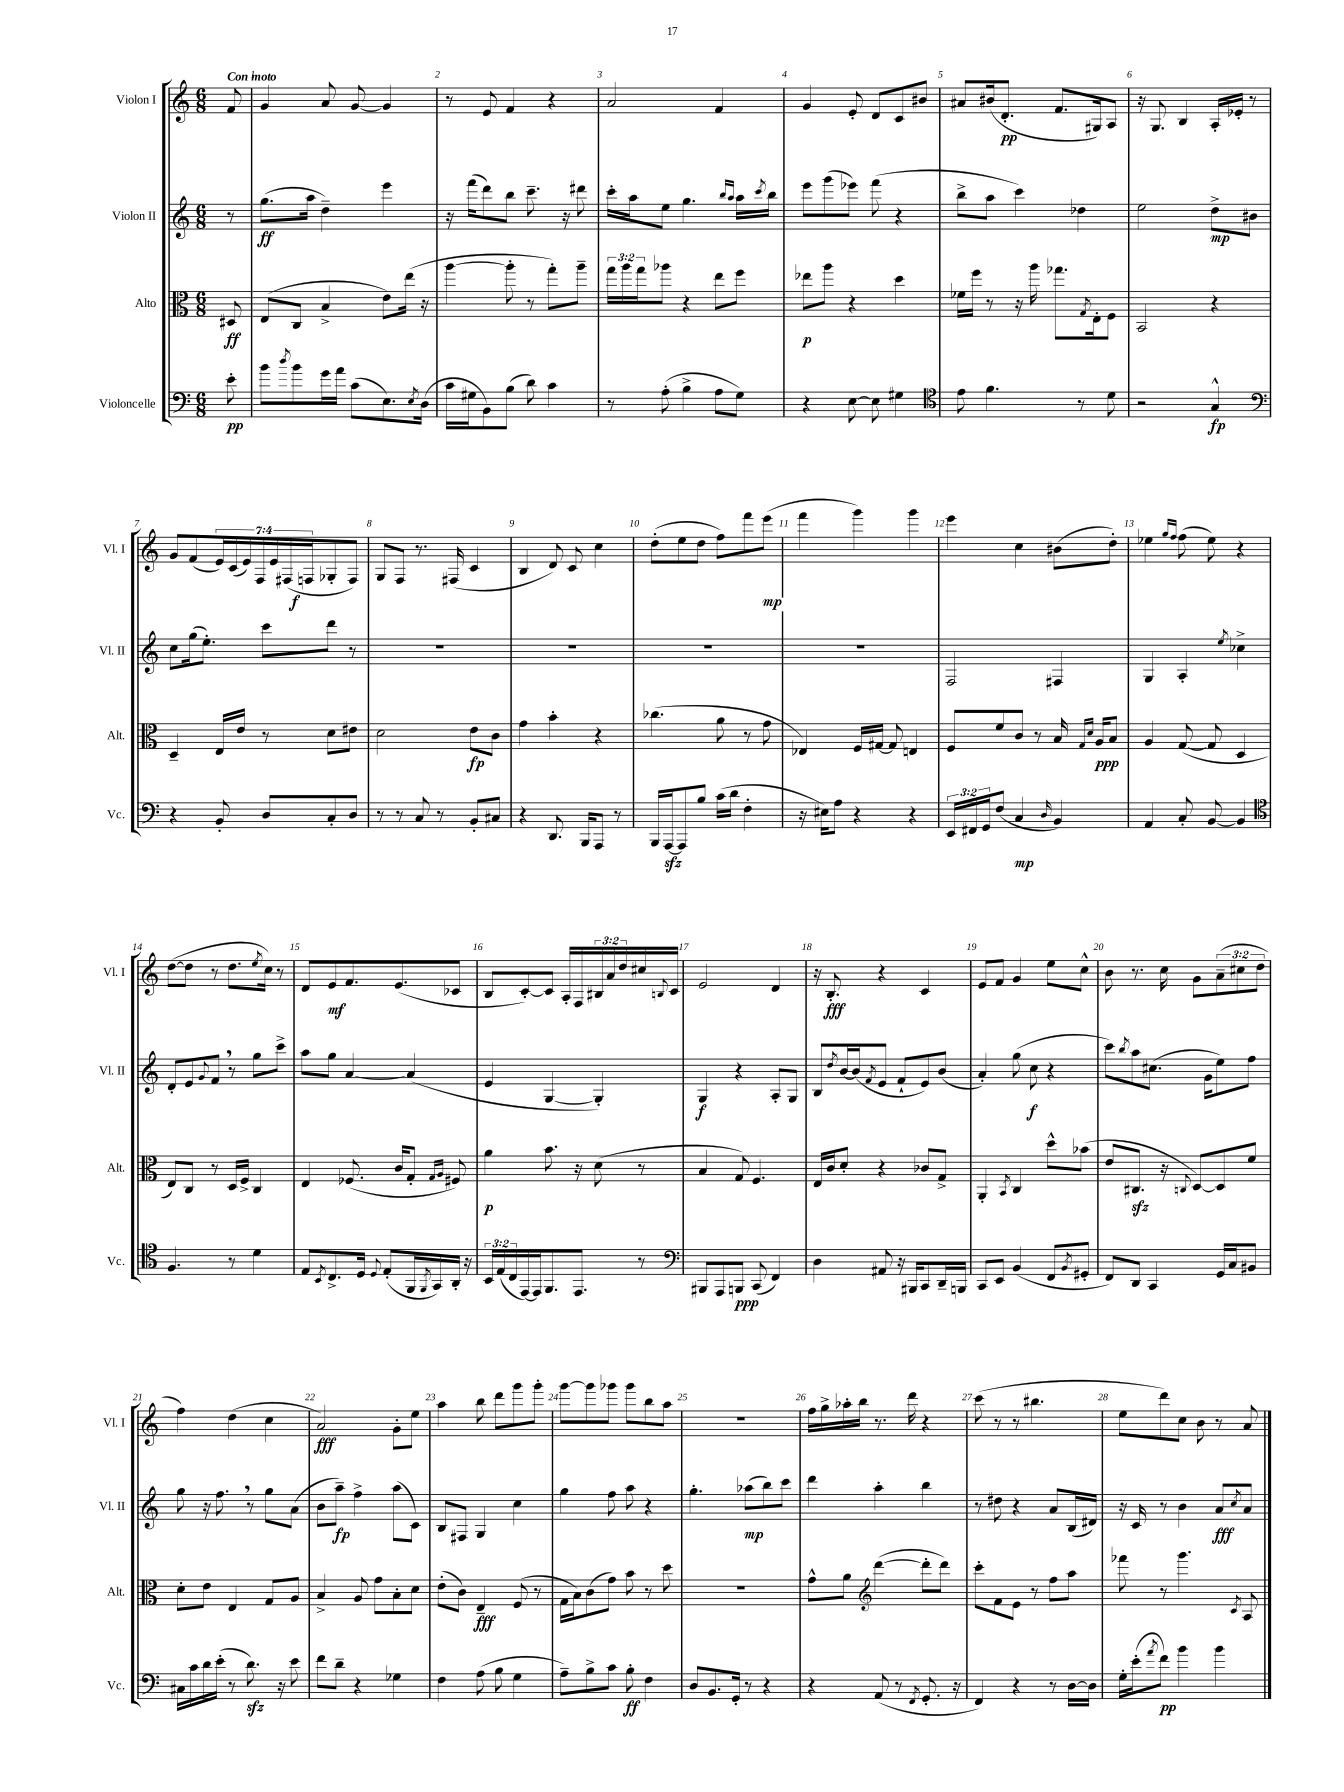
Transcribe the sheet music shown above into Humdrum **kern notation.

**kern	**kern	**kern	**kern
*staff4	*staff3	*staff2	*staff1
*clefF4	*clefC3	*clefG2	*clefG2
*k[]	*k[]	*k[]	*k[]
*M6/8	*M6/8	*M6/8	*M6/8
8e'\	8D#/	8r	8f/
=	=	=	=
8b\L	(8E/L	(8.gg\L	4g/
8qdd/	.	.	.
8b\	8C/J	.	.
.	.	16aa\Jk	.
16g\L	4B^/	4dd~\)	8a/
16a\JJ	.	.	.
(8c\L	.	.	[8g/
8.E\)	8e\L)	4eee\	4g/]
.	(16ee\Jk	.	.
8qE/	.	.	.
(16D\Jk	16r	.	.
=	=	=	=
16c\LL	[4aa\	16r	8r
16G#\J	.	(16fff\LK	.
8BB\)	.	8ddd\)	8e/
(8B\J	8aa'\]	8bb\J	4f/
8d\)	8r	8.ccc~\	.
4c\	8gg'\L)	.	4r
.	.	16r	.
.	8aa~\J	8ddd#\	.
=	=	=	=
8r	24gg\LL	16ccc'\LL	2a/
.	24aa\	.	.
.	.	16aa\J	.
.	24gg\J	.	.
(8A'\	8aa-\J	8ee\J	.
4B^\	4r	4.gg\	.
8A\L	8ee\L	.	4f/
.	.	16qqbb/LL	.
.	.	16qqaa/JJ	.
8G\J)	8ff\J	16aa\LL	.
.	.	8qccc/	.
.	.	16bb\JJ	.
=	=	=	=
4r	8ee-\L	8eee\L	4g/
.	8aa\J	(8ggg\	.
[8E\	4r	8eee-\J)	8e'/
8E\]	.	(8fff\	8d/L
4G#\	4dd\	4r	8c/
.	.	.	8b#/J
=	=	=	=
*clefC4	*	*	*
8e\	16f-\LL	8bb^\L	8a#/L
.	16ff\JJ	.	.
4.f\	8r	8aa\J	(16b#/k
.	.	.	8.d'/J
.	16r	4ccc\)	.
.	16aa\	.	.
.	8.gg-\L	.	8.f/L
8r	.	4dd-\	.
.	8qG/	.	.
.	16E'\k	.	16G#/k)
8d\	8F\J	.	8A/J
=	=	=	=
2r	2BB/	2ee\	16r
.	.	.	8.G/
.	.	.	4B/
4G^^/	4r	8dd^\L	16A'/LL
.	.	.	16e-'/JJ
.	.	8b#\J	8r
=	=	=	=
*clefF4	*	*	*
4r	4D~/	8cc\L	8g/L
.	.	(16gg\k	(8f/
.	.	8.ee'\J)	.
8BB'/	16E/LL	.	28e/L)
.	.	.	(28c/
.	16e/JJ	.	.
.	.	.	28e/)
.	.	.	28F/
8D/L	8r	8ccc\L	.
.	.	.	28e/
.	.	.	(28F#/
.	.	.	28F/J
8C'/	8d\L	8ddd\J	8G-'/
8D/J	8e#\J	8r	8F/J)
=	=	=	=
8r	2d\	2.r	8G/L
8r	.	.	8F/J
8C/	.	.	8.r
8r	.	.	.
.	.	.	(16F#/
8BB'/L	8e\L	.	4c/
8C#/J	8c\J	.	.
=	=	=	=
4r	4g\	2.r	4B/
8.DD/	4b'\	.	8d/)
.	.	.	8c/
16BBB/LK	.	.	.
8AAA/J	4r	.	4cc\
8r	.	.	.
=	=	=	=
16BBB/LL	(4.cc-\	2.r	(8dd'\L
[16AAA/J	.	.	.
8AAA/]	.	.	8ee\
8B/J	.	.	8dd\J
(16c\LL	8a\	.	8ff\L)
16d\JJ	.	.	.
4F'\	8r	.	8fff\
.	8g\	.	(8eee\J
=	=	=	=
16r	4E-/)	2.r	4fff\
16E#\LK)	.	.	.
8A\J	.	.	.
4r	16F/LL	.	4ggg\)
.	[16G#/JJ	.	.
.	8G#/]	.	.
4r	4E/	.	4ggg\
=	=	=	=
24EE/LL	8F/L	2F/	4eee\
24FF#/	.	.	.
24GG/J	.	.	.
(8F/J	8f/	.	.
4C/	8c/J	.	4cc\
.	8r	.	.
16qqD/	.	.	.
4BB/)	16B/	4F#/	(8b#\L
.	16qqG/LL	.	.
.	16qqd/JJ	.	.
.	16A/LK	.	.
.	8B/J	.	8dd'\J)
=	=	=	=
4AA/	4A/	4G/	4ee-\
.	.	.	16qqgg/LL
.	.	.	16qqff/JJ
8C'/	([8G/	4A'/	(8ff\
[8BB/	8G/]	.	8ee-\)
.	.	8qee/	.
4BB/]	4D/	4cc-^\	4r
=	=	=	=
*clefC4	*	*	*
4.F/	8E/L)	8d'/L	([8dd\L
.	8C/J	8e/	8dd\]J
.	.	8qqg/	.
.	8r	8f/J	8r
8r	16D/LL	8r	8.dd\L
.	16F^/JJ	.	.
4d\	4C/	8gg\L	.
.	.	.	8qee/
.	.	.	16cc\Jk)
.	.	8ccc^\J	8r
=	=	=	=
8E/L	4E/	8aa\L	8d/L
8qBB/	.	.	.
8.C^/	.	8gg\J	8e/
.	(8.F-/	[4a/	8.f/
16D/Jk	.	.	.
8qqD/	.	.	.
(8E'/L	.	.	.
.	16c/LK	.	(8.e/
16FF/L	8G'/J	(4a/]	.
8qFF/	.	.	.
16GG/)	.	.	.
.	16qqG/LL	.	.
.	16qqA/JJ	.	.
16AA'/JJ	8F#/)	.	8c-/J
16r	.	.	.
=	=	=	=
24BB/LL	4a\	4e/	8B/L
(24E/	.	.	.
24C/	.	.	.
[16EE/)	.	.	[8c'/)
16EE/]J	.	.	.
8.FF/	8.b\	[4G/	8c/]J
.	.	.	16A'/LL
8.EE/J	16r	.	16F/
.	(8d\	4G'/])	24B#/
.	.	.	24a/
.	.	.	24dd/
8r	8r	.	16cc#/
.	.	.	8qqB/
.	.	.	16c/JJ
=	=	=	=
*clefF4	*	*	*
8BBB#/L	4B/	4G/	2e/
8AAA/	.	.	.
8BBB/J	8G/)	4r	.
(8CC/	4.F/	.	.
4FF/)	.	8A'/L	4d/
.	.	8G/J	.
=	=	=	=
4D\	16E/LL	8B/L	16r
.	16c/J	.	8.B'/
.	.	8qdd/	.
.	8d'/J	[16b/L	.
.	.	(16b/]J	.
.	.	8qf/	.
8AA#/	4r	8e/J	4r
16r	.	8f`/L	.
16BBB#/LK	.	.	.
8CC/	8c-/L	8e/)	4c/
16DD~/L	8G^/J	(8b/J	.
16BBB/JJ	.	.	.
=	=	=	=
8CC/L	4AA'/	4a'/)	8e/L
8EE/J	.	.	8f/J
.	8qBB/	.	.
(4BB/	4C/	(8gg\	4g/
.	.	8cc\	.
8FF/L	8dd^^\L	4r	8ee\L
8qBB/	.	.	.
8GG#'/J	(8b-\J	.	8cc^^\J
=	=	=	=
8FF/L)	8e/L	8ccc\L)	8b\
.	.	8qbb/	.
8DD/J	8.C#/J	8aa\	8.r
4CC/	.	(8.cc#\J	.
.	16r	.	16cc\
.	8qqC/	.	.
.	[8D/L)	.	8g\L
.	.	16g\LK	.
16GG/LL	8D/]	8ee\)	(12a~\
16C/J	.	.	.
.	.	.	12cc#\
8BB#/J	8f/J	8ff\J	.
.	.	.	12dd\J
=	=	=	=
16C#\LL	8d'\L	8gg\	4ff\)
16c\	.	.	.
16d\	8e\J	16r	.
(16e'\JJ	.	8.ff\	.
8r	4E/	.	(4dd\
8.d\)	.	8r	.
.	8G/L	8gg\L	4cc\
16r	.	.	.
8e\	8A/J	(8a\J	.
=	=	=	=
8f\L	4B^/	8b\L	2a/)
8d~\J	.	8aa~\J)	.
4r	8A/	4ff^\	.
.	8g\L	.	.
4G-\	8B'\	(8aa\L	8g'\L
.	8d\J	8c\J)	8ee\J
=	=	=	=
4F\	(8e'\L	8B/L	4aa\
.	8c\J)	8F#/J	.
(8A\	4E~/	4G/	8bb\
8B\	.	.	8ddd\L
4G\	(8F/	4cc\	8ggg\
.	8r	.	8ggg'\J
=	=	=	=
8A~\L)	16G\LL	4gg\	[8ggg\L
.	16B\J)	.	.
8B^\	(8c\	.	8ggg\]
8c\J	8g\J)	8ff\	8ggg-\J
8B'\	8b\	8aa\	8ggg-\L
4F\	8r	4r	8bb\
.	8dd\	.	8aa\J
=	=	=	=
8D/L	2.r	4.gg'\	2.r
8.BB/	.	.	.
16GG'/Jk	.	.	.
8r	.	(8aa-\L	.
4r	.	8bb\)	.
.	.	8ccc\J	.
=	=	=	=
4r	8g^^\L	4ddd\	16ff\LL
.	.	.	16gg^\
.	8a\J	.	16aa-'\
.	.	.	16bb\JJ
*	*clefG2	*	*
(8AA/	([4ddd\	4aa'\	8.r
8r	.	.	.
.	.	.	16ddd\
8qFF/	.	.	.
8.GG'/	8ddd'\]L	4bb\	4r
.	8ddd\J)	.	.
16r	.	.	.
=	=	=	=
4FF/)	8ccc'\L	8r	(8ccc\
.	8f\	8dd#\	8r
4r	8e\J	4r	8r
.	8r	.	4.bb#\
8r	8ff\L	8a/L	.
[16D\LL	8aa\J	(16B/L	.
16D\]JJ	.	16d#/JJ)	.
=	=	=	=
16G'\LL	8fff-\	16r	8ee\L
(16e'\J	.	16c/	.
8qa/	.	.	.
8f\J)	8r	8r	8ddd\)
4b\	4.ggg\	4b\	8cc\J
.	.	.	8b\
4b\	.	8a/L	8r
.	8qc/	8qcc/	.
.	8A/	8a/J	8a/
==	==	==	==
*-	*-	*-	*-
